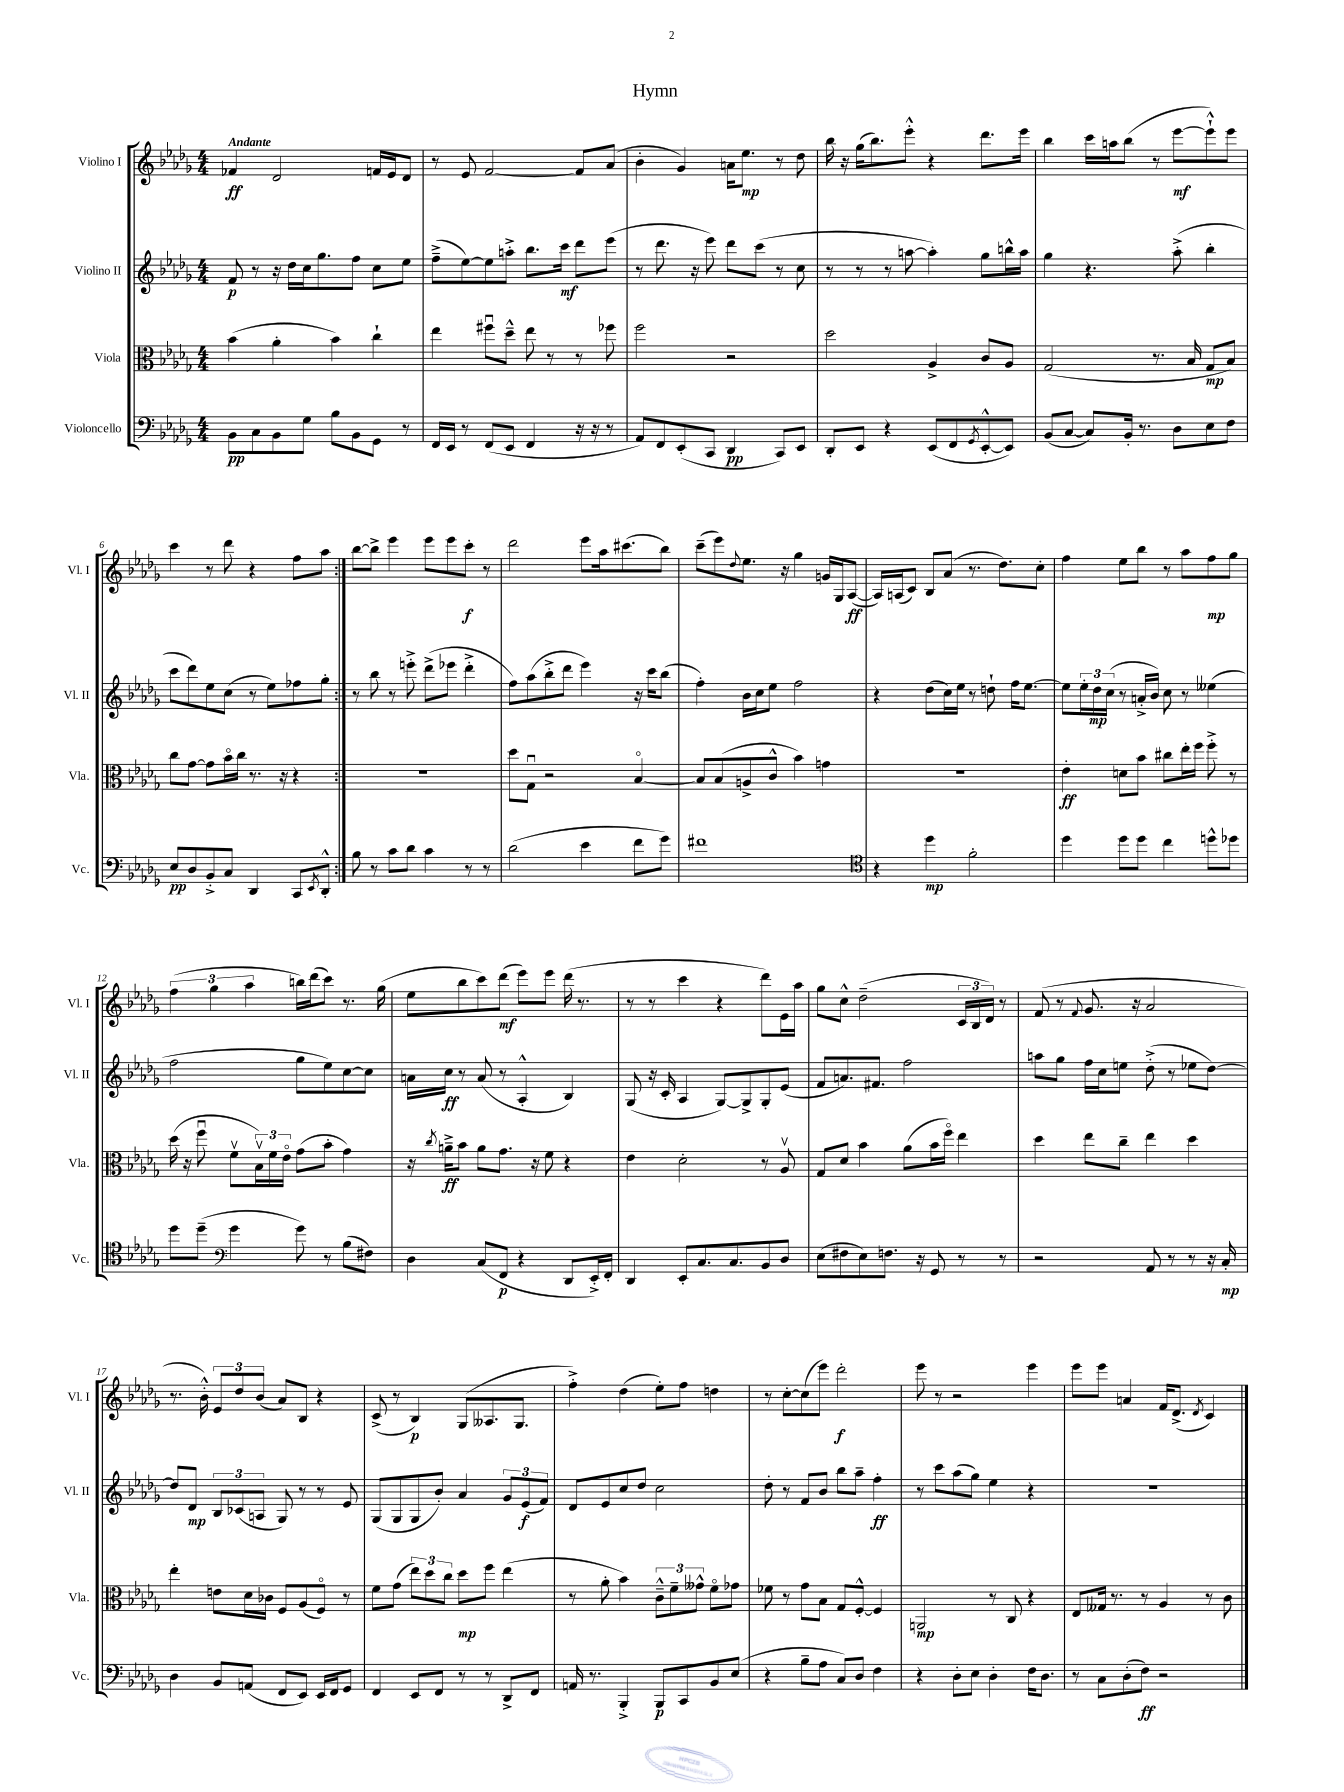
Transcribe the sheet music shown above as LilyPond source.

\header { title = "Hymn" }
<<
\new StaffGroup <<
\new Staff = "s0" \with { instrumentName = "Violino I" shortInstrumentName = "Vl. I" } {
    \clef treble \key des \major \numericTimeSignature \time 4/4 \tempo "Andante"
    \repeat volta 2 { fes'4\ff des'2 f'16 ees'16 des'8 |
    r8 ees'8 f'2~ f'8 aes'8( |
    bes'4-. ges'4) a'16 ees''8.\mp r8 des''8 |
    bes''16 r16 ges''16( bes''8.) ees'''8-.-^ r4 des'''8. ees'''16 |
    bes''4 c'''16 a''16 bes''8( r8 ees'''8~\mf ees'''8-!-^) ees'''8 |
    c'''4 r8 des'''8 r4 f''8 aes''8 | }
    bes''8~ bes''8-> ees'''4 ees'''8 ees'''8 c'''8-.\f r8 |
    des'''2 ees'''8 aes''16 cis'''8.( bes''8) |
    c'''8--( ees'''8) \appoggiatura { des''8 } ees''8. r16 ges''4 g'16 ges16 aes8~\ff( |
    aes16) a16( c'8) bes8 aes'8( r8. des''8.) c''8-. |
    f''4 ees''8 bes''8 r8 aes''8 f''8\mp ges''8 |
    \tuplet 3/2 { f''4( ges''4 aes''4 } b''16) des'''16( c'''8) r8. ges''16( |
    ees''8 bes''8 c'''8) des'''8\mf( ees'''8) ees'''8 des'''16( r8. |
    r8 r8 c'''4 r4 des'''8) ees'16 aes''16 |
    ges''8 c''8-^ des''2--( \tuplet 3/2 { c'16 bes16 des'16) } r8 |
    f'8( r8 \appoggiatura { f'8 } ges'8. r16 aes'2 |
    r8. bes'16-.-^) \tuplet 3/2 { ees'8 des''8 bes'8( } aes'8) bes8 r4 |
    c'8->( r8 bes4\p) ges8( aeses8. ges8. |
    f''4-.->) des''4( ees''8-.) f''8 d''4 |
    r8 c''8~-. c''8( ees'''8) des'''2-.\f |
    ees'''8 r8 r2 ees'''4 |
    ees'''8 ees'''8 a'4 f'16 des'8.->( \acciaccatura { des'8 } c'4) \bar "|." |
}
\new Staff = "s1" \with { instrumentName = "Violino II" shortInstrumentName = "Vl. II" } {
    \clef treble \key des \major \numericTimeSignature \time 4/4
    \repeat volta 2 { f'8\p r8 r16 des''16 c''16 ges''8. f''8 c''8 ees''8 |
    f''8--->( ees''8~) ees''8 a''8-.-> bes''8. c'''16\mf des'''8 ees'''8( |
    r8 des'''8. r16 ees'''8) des'''8 c'''8( r8 c''8 |
    r8 r8 r8 a''8~ a''4-.) ges''8 b''16-^ a''16 |
    ges''4 r4. aes''8-.->( bes''4-. |
    c'''8 des'''8) ees''8 c''8( r8 ees''8) fes''8 ges''8-. | }
    r8 bes''8 r8 e'''8-.-> des'''8->( ees'''8 des'''4-.-> |
    f''8) aes''8( bes''8-.-> des'''8 ees'''4) r16 c'''16 bes''8( |
    f''4-.) bes'16 c''16 ees''8 f''2 |
    r4 des''8( c''16) ees''16 r8 d''8-! f''16 ees''8.~ |
    ees''8 \tuplet 3/2 { ees''16-. des''16\mp c''16( } r8 a'16-.-> bes'16) c''8 r8 eeses''4( |
    f''2 ges''8 ees''8) c''8~ c''8 |
    a'16 c''16\ff r8 a'8( r8 aes4-.-^ bes4) |
    ges8( r16 c'16-. aes4 ges8~) ges8-> ges8-. ees'8( |
    f'8 a'8.) fis'8. f''2 |
    a''8 ges''8 f''16 c''16 e''8 des''8-.->( r8 ees''8 des''8~) |
    des''8 des'8\mp \tuplet 3/2 { bes8 ces'8( a8 } ges8) r8 r8 ees'8 |
    ges8( ges8 ges8 bes'8-.) aes'4 \tuplet 3/2 { ges'8 ees'8\f( f'8) } |
    des'8 ees'8 c''8 des''8 c''2 |
    des''8-. r8 f'8 bes'8 bes''8 aes''8-- f''4-.\ff |
    r8 c'''8 aes''8( ges''8) ees''4 r4 |
    R1 \bar "|." |
}
\new Staff = "s2" \with { instrumentName = "Viola" shortInstrumentName = "Vla." } {
    \clef alto \key des \major \numericTimeSignature \time 4/4
    \repeat volta 2 { bes'4( aes'4-. bes'4) c''4-! |
    ees''4 fis''8\downbow des''8---^ ees''8 r8 r8 fes''8 |
    f''2 r2 |
    des''2 aes4-> c'8 aes8 |
    ges2( r8. bes16 ges8\mp bes8) |
    c''8 ges'8~ ges'8 bes'16\flageolet c''16 r8. r16 r4 | }
    R1 |
    des''8 ges8\downbow r2 bes4~\flageolet |
    bes8 bes8( a8-> c'8-^ bes'4) g'4 |
    R1 |
    ees'4-.\ff d'8 bes'8 cis''8 ees''16-. f''16 f''8-.-> r8 |
    des''16( r16 f''8\downbow f'8\upbow \tuplet 3/2 { bes16\upbow) f'16 ees'16\flageolet } ges'8( bes'8-. ges'4) |
    r16 \acciaccatura { c''8 } a'16--->\ff bes'8 a'8 ges'8. r16 f'8 r4 |
    ees'4 des'2-. r8 aes8\upbow |
    ges8 des'8 bes'4 aes'8( bes'16 f''16\flageolet) ees''4 |
    des''4 ees''8 c''8-- ees''4 des''4 |
    ees''4-. e'8 des'16 ces'16 f8 aes8( f8\flageolet) r8 |
    f'8 ges'8( \tuplet 3/2 { ees''8) des''8 c''8 } des''8\mp f''8 ees''4( |
    r8 aes'8-. bes'4) \tuplet 3/2 { c'8---^ f'8-- geses'8-^ } f'8\flageolet ges'8 |
    fes'8 r8 ges'8 bes8 ges8 f8~-.-^ f4 |
    a,2\mp r8 c8 r4 |
    ees8 geses16 r8. r8 aes4 r8 c'8 \bar "|." |
}
\new Staff = "s3" \with { instrumentName = "Violoncello" shortInstrumentName = "Vc." } {
    \clef bass \key des \major \numericTimeSignature \time 4/4
    \repeat volta 2 { bes,8\pp c8 bes,8 ges8 bes8 bes,8 ges,8 r8 |
    f,16 ees,16 r8 f,8( ees,8 f,4 r16 r16 r8 |
    aes,8) f,8 ees,8-.( c,8 des,4\pp c,8) ees,8 |
    des,8-. ees,8 r4 ees,8( f,8 \acciaccatura { ges,8 } ees,8~-.-^ ees,8) |
    bes,8( c8~ c8) bes,16-. r8. des8 ees8 f8 |
    ees8\pp des8 bes,8-.-> c8 des,4 c,8 \acciaccatura { ees,8 } des,8-.-^ | }
    bes8 r8 c'8 des'8 c'4 r8 r8 |
    des'2( ees'4 f'8 ges'8) |
    fis'1 |
    \clef tenor r4 des''4\mp f'2-. |
    des''4 des''8 des''8 c''4 d''8-^ des''8 |
    des''8 des''8--( \clef bass ges'4 ges'8) r8 bes8( fis8) |
    des4 c8( f,8\p r4 des,8 ees,16-.->) f,16-. |
    des,4 ees,8-. c8. c8. bes,8 des8 |
    ees8( fis8 ees8) f8. r16 ges,8 r8 r8 |
    r2 aes,8 r8 r8 r16 c16-.\mp |
    des4 bes,8 a,8( f,8 ees,8) ees,16 f,16 ges,8 |
    f,4 ees,8 f,8 r8 r8 des,8-> f,8 |
    a,16 r8. bes,,4-.-> bes,,8\p c,8 bes,8 ees8( |
    r4 bes8-- aes8 c8) des8 f4 |
    r4 des8-. ees8 des4-. f16 des8. |
    r8 c8 des8-.( f8\ff) r2 \bar "|." |
}
>>
>>
